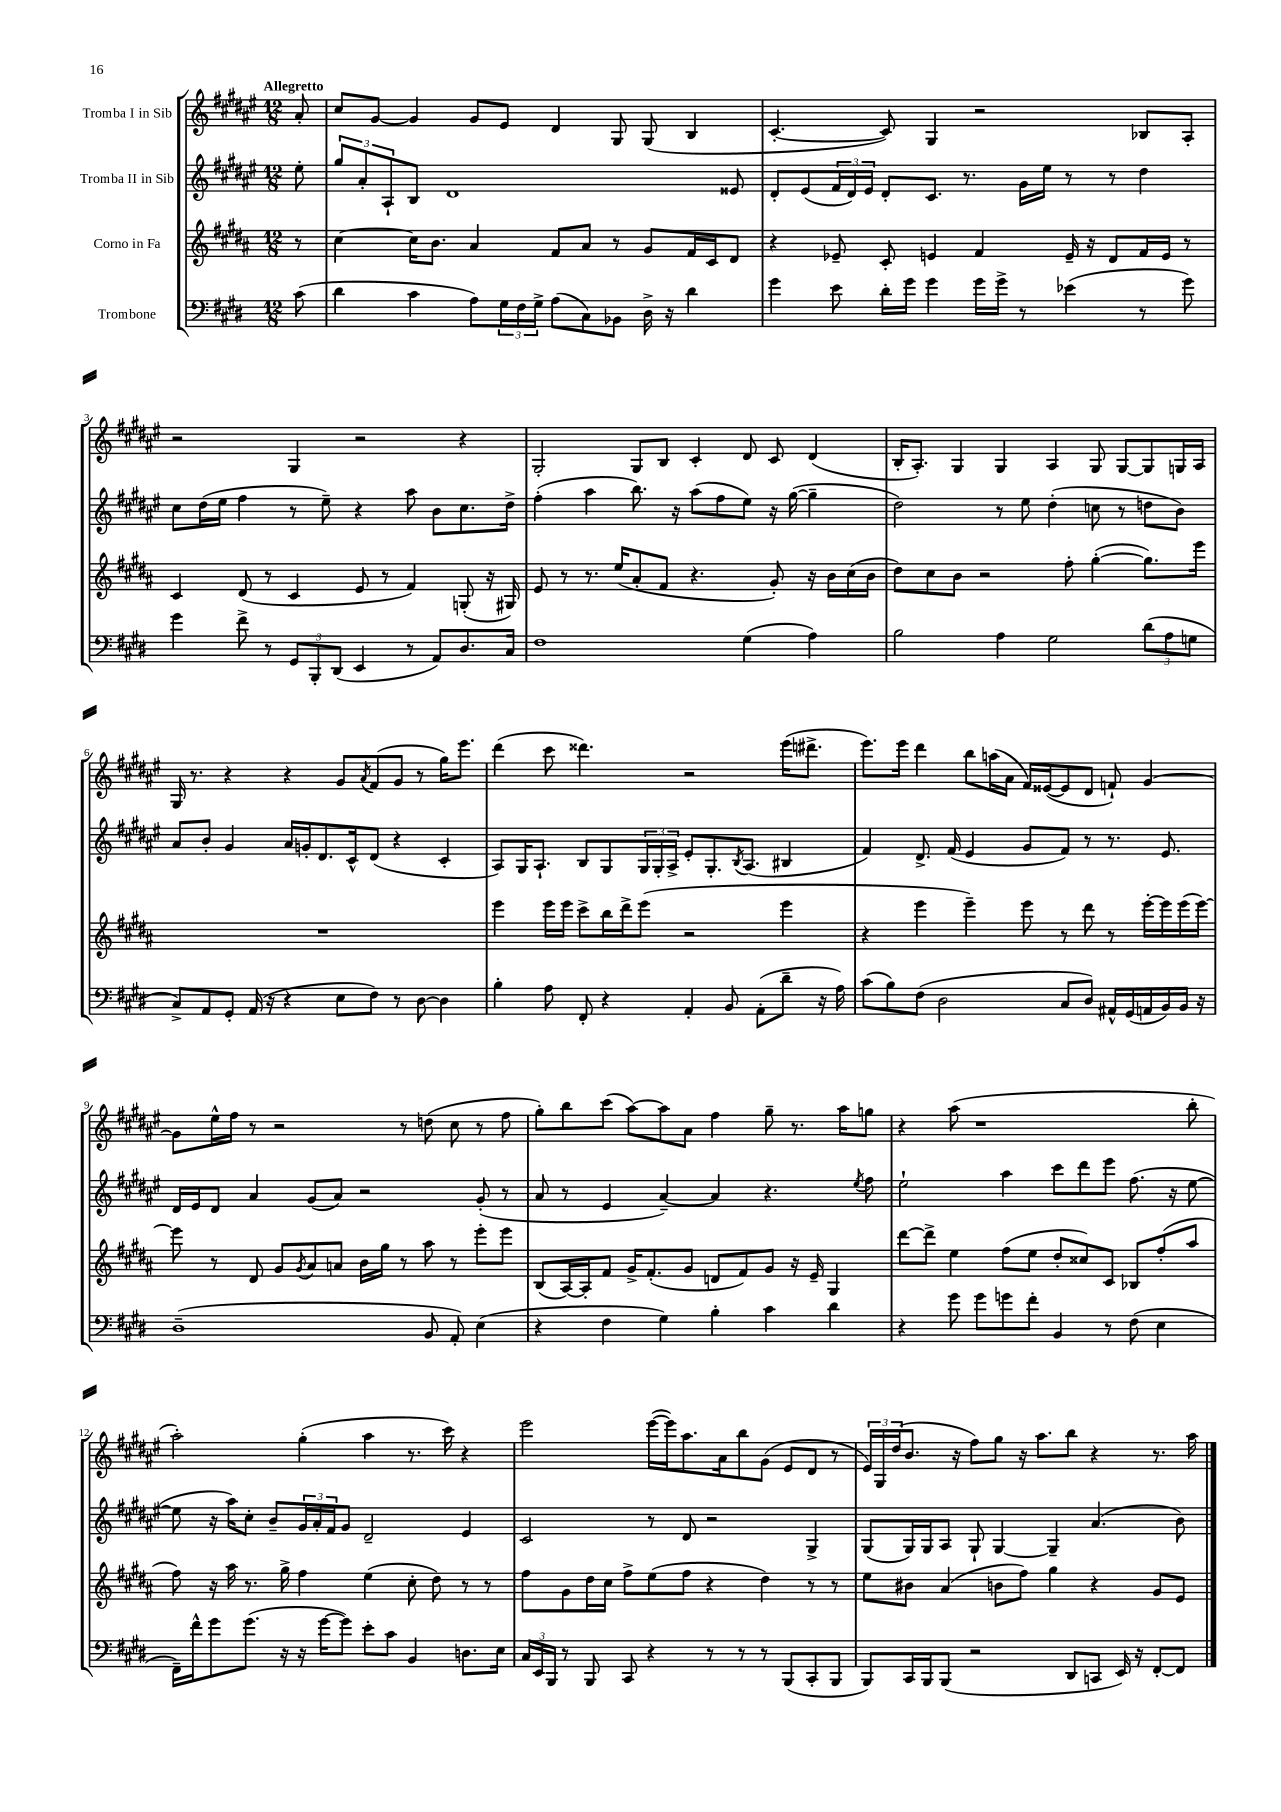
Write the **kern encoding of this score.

**kern	**kern	**kern	**kern
*staff4	*staff3	*staff2	*staff1
*clefF4	*clefG2	*clefG2	*clefG2
*k[f#c#g#d#]	*k[f#c#g#d#a#]	*k[f#c#g#d#a#e#]	*k[f#c#g#d#a#e#]
*M12/8	*M12/8	*M12/8	*M12/8
(8c#\	8r	8ee#'\	8a#'/
=	=	=	=
4d#\	[4cc#\	12gg#/L	8cc#/L
.	.	12a#'/	.
.	.	.	[8g#/J
.	.	12A#`/	.
4c#\	16cc#\]LK	8B/J	4g#/]
.	8.b\J	.	.
.	.	1d#	.
8A\L)	4a#/	.	8g#/L
24G#\L	.	.	8e#/J
24F#\	.	.	.
24G#^\JJ	.	.	.
(8A\L	8f#/L	.	4d#/
8C#\)	8a#/J	.	.
8BB-\J	8r	.	8G#/
16D#^\	8g#/L	.	(8G#/
16r	.	.	.
4d#\	16f#/L	.	4B/
.	16c#/J	.	.
.	8d#/J	8e##/	.
=	=	=	=
4g#\	4r	8d#'/L	[4.c#'/
.	.	(8e#/	.
8e\	8e-~/	24f#/L	.
.	.	24d#/)	.
.	.	24e#/JJ	.
16d#'\LL	8c#'/	8d#'/L	8c#/])
16g#\JJ	.	.	.
4g#\	4e/	8.c#/J	4G#/
.	.	8.r	.
16g#\LL	4f#/	.	2r
16g#^\JJ	.	.	.
8r	.	16g#\LL	.
.	.	16ee#\JJ	.
(4e-\	16e~/	8r	.
.	16r	.	.
.	8d#/L	8r	.
8r	16f#/L	4dd#\	8B-/L
.	16e/JJ	.	.
8g#\)	8r	.	8A#'/J
=	=	=	=
4g#\	4c#/	8cc#\L	2r
.	.	(16dd#\L	.
.	.	16ee#\JJ	.
8f#^\	(8d#/	4ff#\	.
8r	8r	.	.
12GG#/L	4c#/	8r	4G#/
12BBB'/	.	.	.
.	.	8ee#~\)	.
(12DD#/J	.	.	.
4EE/	8e/	4r	2r
.	8r	.	.
8r	4f#/)	8aa#\	.
8AA/L)	.	8b\L	.
8.D#/	(8G'/	8.cc#\	4r
.	16r	.	.
16C#/Jk	16G#/)	16dd#^\Jk	.
=	=	=	=
1F#	8e/	(4ff#'\	2G#'/
.	8r	.	.
.	8.r	4aa#\	.
.	(16ee/LK	.	.
.	8a#'/	8.bb\)	8G#/L
.	8f#/J	.	8B/J
.	.	16r	.
.	4.r	(8aa#\L	4c#'/
.	.	8ff#\	.
(4G#\	.	8ee#\J)	8d#/
.	8g#'/)	16r	8c#/
.	.	([16gg#\	.
4A\)	16r	4gg#~\]	(4d#/
.	16b\LL	.	.
.	(16cc#\	.	.
.	16b\JJ	.	.
=	=	=	=
2B\	8dd#\L)	2dd#\)	16B'/LK
.	.	.	8.A#'/J)
.	8cc#\	.	.
.	8b\J	.	4G#/
.	2r	.	.
4A\	.	8r	4G#/
.	.	8ee#\	.
2G#\	.	(4dd#'\	4A#/
.	8ff#'\	.	.
.	([4gg#'\	8cc\	8G#/
.	.	8r	[8G#/L
(12d#\L	8.gg#\]L)	8dd\L	8G#/]
12A\	.	.	.
.	.	8b\J)	16G/L
12G\J	.	.	.
.	16eee\Jk	.	16A#/JJ
=	=	=	=
8C#^/L)	1.r	8a#/L	16G#/
.	.	.	8.r
8AA/	.	8b'/J	.
8GG#'/J	.	4g#/	4r
(16AA/	.	.	.
16r	.	.	.
4r	.	16a#/LL	4r
.	.	16g'/J	.
.	.	8.d#/	.
8E\L	.	.	8g#/L
.	.	16c#^^/k	.
.	.	.	8qa#/
8F#\J)	.	(8d#/J	(8f#/
8r	.	4r	8g#/J
[8D#\	.	.	8r
4D#\]	.	4c#'/	16gg#\LK)
.	.	.	8.eee#\J
=	=	=	=
4B'\	4eee\	8A#/L)	(4ddd#\
.	.	16G#/K	.
.	.	8.A#`/J	.
8A\	16eee\LL	.	8ccc#\
.	16eee\JJ	.	.
8FF#'/	8ccc#^\L	8B/L	4.ddd##\)
4r	16bb\L	8G#/	.
.	16ddd#^\J	.	.
.	(8eee\J	24G#/L	.
.	.	24G#'/	.
.	.	24A#^/JJ	.
4AA'/	2r	8e#'/L	2r
.	.	8.G#'/	.
8BB/	.	.	.
.	.	8qB/	.
.	.	(8.A#/J	.
(8AA'\L	.	.	.
8d#~\J	4eee\	4B#/	(16eee#\LK
.	.	.	8.ddd#^\J
16r	.	.	.
16A\)	.	.	.
=	=	=	=
(8c#\L	4r	4f#/)	8.eee#\L)
8B\)	.	.	.
.	.	.	16eee#\Jk
(8F#\J	4eee\	8.d#^/	4ddd#\
2D#\	.	.	.
.	.	(16f#/	.
.	4eee~\)	4e#/	8bb\L
.	.	.	(16aa\L
.	.	.	16a#\JJ
.	8eee\	8g#/L	16f#/LL)
.	.	.	([16e##/J
8C#/L	8r	8f#/J)	8e##/]
8D#/J)	8ddd#\	8r	8d#/J
16AA#^^/LL	8r	8.r	8f`/)
(16GG#/	.	.	.
16AA/	[16eee'\LL	.	[4g#/
16BB/)	16eee\]	8.e#/	.
16BB/JJ	(16eee\	.	.
16r	[16eee\JJ)	.	.
=	=	=	=
(1D#~	8eee\]	16d#/LL	8g#\]L
.	.	16e#/J	.
.	8r	8d#/J	16ee#^^\L
.	.	.	16ff#\JJ
.	8d#/	4a#/	8r
.	8g#/L	.	2r
.	8qg#/	.	.
.	8a#/	(8g#/L	.
.	8a/J	8a#/J)	.
.	16b\LL	2r	.
.	16gg#\JJ	.	.
.	8r	.	8r
8BB/	8aa#\	.	(8dd\
8AA'/)	8r	.	8cc#\
(4E\	8eee'\L	(8g#'/	8r
.	8eee\J	8r	8ff#\
=	=	=	=
4r	(8B/L	8a#/	8gg#'\L)
.	[16A#/L)	8r	8bb\
.	16A#'/]J	.	.
4F#\	8f#/J	4e#/	(8ccc#\J
.	16g#^/LK	.	[8aa#\L)
.	(8.f#'/	.	.
4G#\)	.	[4a#~/)	8aa#\]
.	8g#/J	.	8a#\J
4B'\	8d/L	4a#/]	4ff#\
.	8f#/)	.	.
4c#\	8g#/J	4.r	8gg#~\
.	16r	.	8.r
.	16e~/	.	.
4d#\	4G#/	.	.
.	.	.	16aa#\LK
.	.	8qee#/	.
.	.	8ff#\	8gg\J
=	=	=	=
4r	[8ddd#\L	2ee#`\	4r
.	8ddd#^\]J	.	.
8g#\	4ee\	.	(8aa#\
8g#\L	.	.	1r
8g\	(8ff#\L	4aa#\	.
8f#'\J	8ee\J	.	.
4BB/	8dd#'/L	8ccc#\L	.
.	8cc##/)	8ddd#\	.
8r	8c#/J	8eee#\J	.
(8F#\	8B-/L	(8.ff#\	.
4E\	(8ff#'/	.	.
.	.	16r	.
.	8aa#/J	[8ee#\	8bb'\
=	=	=	=
16FF#~\LL)	8ff#\)	8ee#\]	2aa#'\)
16f#^^\J	.	.	.
8g#\	16r	16r	.
.	16aa#\	16aa#\LK)	.
(8.g#\J	8.r	8cc#'\J	.
.	.	8b~/L	.
16r	16gg#^\	.	.
16r	4ff#\	24g#/L	(4gg#'\
.	.	24a#'/	.
[16g#\LK	.	.	.
.	.	24f#/J	.
8g#\]J)	.	8g#/J	.
8e'\L	(4ee\	2d#~/	4aa#\
8c#\J	.	.	.
4BB/	8cc#'\	.	8.r
.	8dd#\)	.	.
.	.	.	16ccc#\)
8.D\L	8r	4e#/	4r
.	8r	.	.
16E\Jk	.	.	.
=	=	=	=
24C#/LL	8ff#\L	2c#/	2eee#\
24EE/	.	.	.
24BBB/JJ	.	.	.
8r	8g#\	.	.
8BBB/	16dd#\L	.	.
.	16cc#\JJ	.	.
8CC#/	8ff#^\L	.	.
4r	(8ee\	8r	([16eee#\LL
.	.	.	16eee#\]J)
.	8ff#\J	8d#/	8.aa#\
8r	4r	2r	.
.	.	.	16a#\k
8r	.	.	8bb\
8r	4dd#\)	.	(8g#\J
(8BBB/L	.	.	8e#/L
8CC#'/	8r	4G#^/	8d#/J
8BBB/J	8r	.	8r
=	=	=	=
8BBB/L)	8ee\L	(8G#/L	24e#/LL)
.	.	.	24G#/
.	.	.	(24dd#/J
16CC#/L	8b#\J	16G#/L)	8.b/J
16BBB/J	.	16G#/J	.
(8BBB/J	(4a#/	8A#/J	.
.	.	.	16r
2r	.	8G#`/	8ff#\L)
.	8b\L	[4G#/	8gg#\J
.	8ff#\J)	.	16r
.	.	.	8.aa#\L
.	4gg#\	4G#~/]	.
8DD#/L	.	.	8bb\J
8CC/J	4r	(4.a#/	4r
16EE/)	.	.	.
16r	.	.	.
[8FF#'/L	8g#/L	.	8.r
8FF#/]J	8e/J	8b\)	.
.	.	.	16aa#\
==	==	==	==
*-	*-	*-	*-
